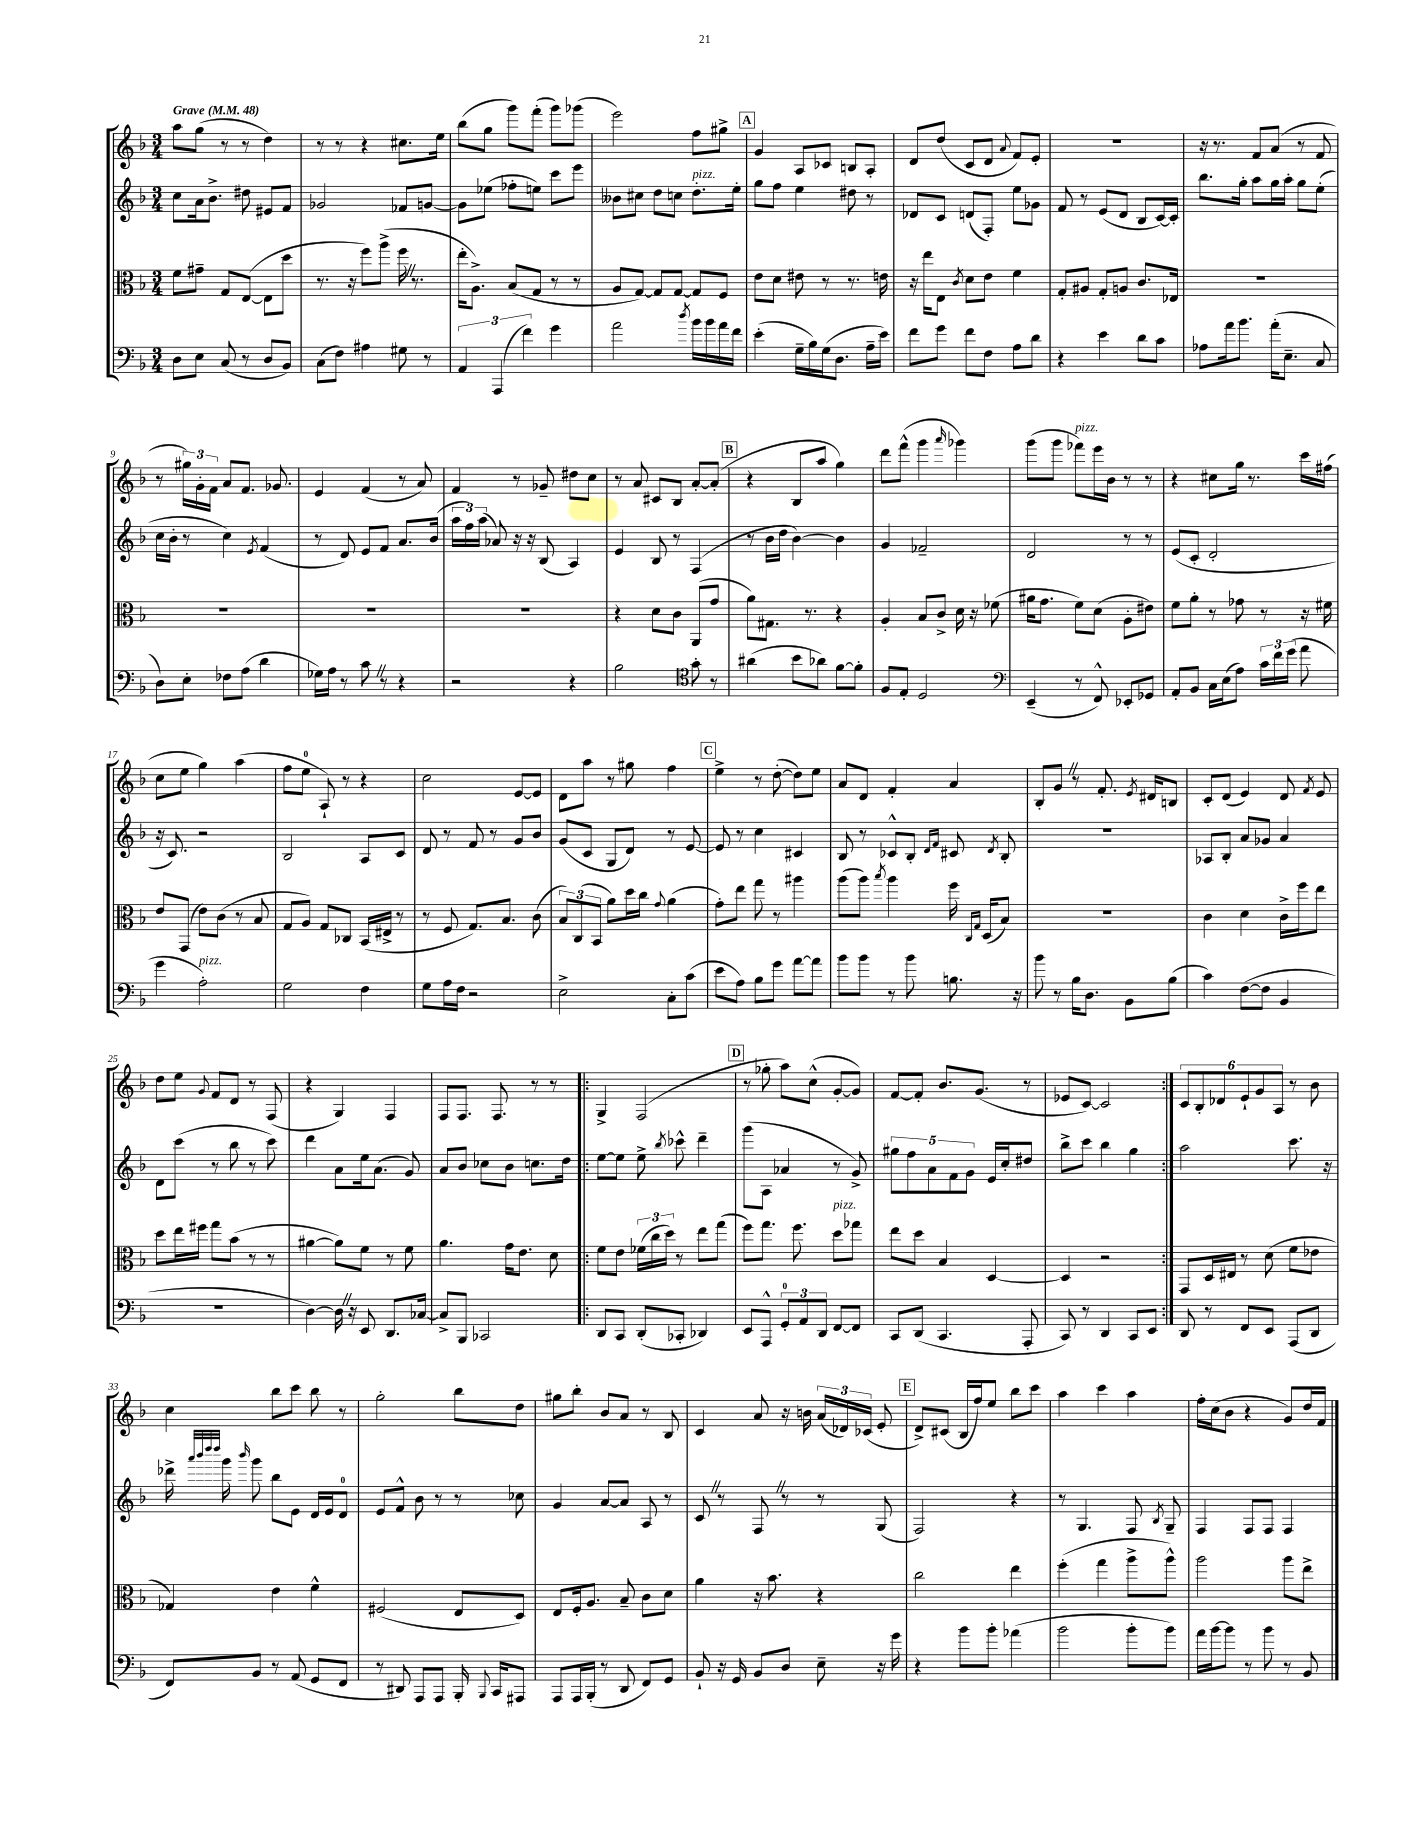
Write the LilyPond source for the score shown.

<<
\new StaffGroup <<
\new Staff = "s0" {
    \clef treble \key f \major \numericTimeSignature \time 3/4 \tempo "Grave" 4 = 48
    \autoBeamOff a''8[ g''8]( r8 r8 d''4) |
    r8 r8 r4 cis''8.[ e''16] |
    bes''8[( g''8] g'''8[) f'''8]-.( g'''8[) ges'''8]( |
    e'''2) f''8[ gis''8]-> |
    \mark \markup { \box "A" } g'4 a8[ ces'8] b8[ a8]-. |
    d'8[ d''8]( c'8[ d'8] \appoggiatura { a'8 } f'8[) e'8]-. |
    R2. |
    r16 r8. f'8[ a'8]( r8 f'8 |
    r8 \tuplet 3/2 { gis''16[) g'16-. f'16] } a'8[ f'8.] ges'8. |
    e'4 f'4( r8 a'8) |
    f'4 r8 ges'8-- dis''8[ c''8] |
    r8 a'8 cis'8[ bes8] a'8[~-. a'8]-.( |
    \mark \markup { \box "B" } r4 bes8[ a''8] g''4) |
    d'''8[ f'''8]-^( g'''4 \grace { a'''16 } ges'''4) |
    g'''8[( g'''8] fes'''8[^\markup { \italic "pizz." }) e'''16 bes'16] r8 r8 |
    r4 cis''8[ g''16] r8. c'''16[ fis''16]( |
    c''8[ e''8] g''4) a''4( |
    f''8[ e''8]-0 a8-!) r8 r4 |
    c''2 e'8[~ e'8] |
    d'8[ a''8] r8 gis''8 f''4 |
    \mark \markup { \box "C" } e''4-> r8 d''8~-.( d''8[) e''8] |
    a'8[ d'8] f'4-. a'4 |
    bes8[-. g'8] \once \override BreathingSign.text = \markup { \musicglyph "scripts.caesura.straight" } \breathe r8 f'8.-. \acciaccatura { e'8 } dis'16[ b8] |
    c'8[-. d'8]( e'4) d'8 \acciaccatura { f'8 } e'8 |
    d''8[ e''8] \appoggiatura { g'8 } f'8[ d'8] r8 f8( |
    r4 g4) f4 |
    f8[ f8.] f8. r8 r8 |
    \repeat volta 2 { g4-> f2( |
    \mark \markup { \box "D" } r8 ges''8-. a''8[) c''8]-^( g'8[~-. g'8]) |
    f'8[~ f'8]-. bes'8.[ g'8.]( r8 |
    ees'8[ c'8]~) c'2 | }
    \tuplet 6/4 { c'8[ bes8-. des'8 e'8-! g'8 a8] } r8 bes'8 |
    c''4 bes''8[ c'''8] bes''8 r8 |
    g''2-. bes''8[ d''8] |
    gis''8[ bes''8]-. bes'8[ a'8] r8 bes8 |
    c'4 a'8 r16 b'16 \tuplet 3/2 { a'16[( des'16) ces'16]( } e'8-. |
    \mark \markup { \box "E" } d'8[->) cis'8]( bes16[ f''16) e''8] bes''8[ c'''8] |
    a''4 c'''4 a''4 |
    f''16[-. c''16( bes'8] r4 g'8[) d''16 f'16] \bar "|." |
}
\new Staff = "s1" {
    \clef treble \key f \major \numericTimeSignature \time 3/4
    \autoBeamOff c''8[ a'16 bes'8.]-> dis''8 eis'8[ f'8] |
    ges'2 fes'8[ g'8]~ |
    g'8[ ees''8]( fes''8[-. e''8]) c'''8[ e'''8] |
    beses'8[ cis''8] d''8[ c''8] d''8.[-.^\markup { \italic "pizz." } e''16]-. |
    \mark \markup { \box "A" } g''8[ f''8] e''4 dis''8 r8 |
    des'8[ c'8] d'8[( f8]-.) e''8[ ges'8] |
    f'8 r8 e'8[( d'8] bes8[ c'16~) c'16]-. |
    bes''8.[ g''16]-. a''8[ g''16 a''16]-. g''8[ e''8]-.( |
    c''16[ bes'16]-. r8 c''4) \acciaccatura { e'8 } f'4( |
    r8 d'8) e'8[ f'8] a'8.[ bes'16]( |
    \tuplet 3/2 { a''16[ f''16) a''16]( } aes'8) r16 r16 bes8( a4) |
    e'4 bes8 r8 f4( |
    \mark \markup { \box "B" } r8 bes'16[ d''16] bes'4~) bes'4 |
    g'4 fes'2-- |
    d'2 r8 r8 |
    e'8[( c'8]-. d'2-. |
    r16 c'8.) r2 |
    bes2 a8[ c'8] |
    d'8 r8 f'8 r8 g'8[ bes'8] |
    g'8[( c'8] g8[ d'8]) r8 e'8~ |
    \mark \markup { \box "C" } e'8 r8 c''4 cis'4 |
    bes8 r8 ces'8[-^ bes8]-. \grace { d'16[ f'16] } cis'8 \acciaccatura { d'8 } bes8-. |
    R2. |
    aes8[ bes8]-. a'8[ ges'8] a'4 |
    d'8[ c'''8]( r8 bes''8 r8 c'''8) |
    d'''4 a'8[ e''16 a'8.]( g'8) |
    a'8[ bes'8] ces''8[ bes'8] c''8.[ d''16] |
    \repeat volta 2 { e''8[~ e''8] e''8-> \acciaccatura { bes''8 } ces'''8-^ d'''4-- |
    \mark \markup { \box "D" } g'''8[( a8] aes'4 r8 g'8->) |
    \tuplet 5/4 { gis''8[ f''8 a'8 f'8 g'8] } e'16[ c''16-. dis''8] |
    bes''8[-> c'''8] bes''4 g''4 | }
    a''2 c'''8. r16 |
    des'''16-> \grace { a'''32[ bes'''32 d''''32 d''''32] } g'''16 \grace { bes'''16 } g'''8 bes''8[ e'8] d'16[ e'16 d'8]-0 |
    e'8[ f'8]-^ bes'8 r8 r8 ces''8 |
    g'4 a'8[~ a'8] a8 r8 |
    c'8 \once \override BreathingSign.text = \markup { \musicglyph "scripts.caesura.straight" } \breathe r8 f8 \once \override BreathingSign.text = \markup { \musicglyph "scripts.caesura.straight" } \breathe r8 r8 g8( |
    \mark \markup { \box "E" } f2) r4 |
    r8 g4. f8 \acciaccatura { bes8 } g8-- |
    f4 f8[ f8] f4 \bar "|." |
}
\new Staff = "s2" {
    \clef alto \key f \major \numericTimeSignature \time 3/4
    \autoBeamOff f'8[ gis'8]-- g8[ e8]~( e8[ d''8] |
    r8. r16 f''8[) a''8]->( f''16 \once \override BreathingSign.text = \markup { \musicglyph "scripts.caesura.straight" } \breathe r8. |
    e''16[-. a8.]->) bes8[( g8] r8 r8 |
    a8[ g8]~) g8[ g8]~ g8[ f8] |
    \mark \markup { \box "A" } e'8[ d'8] eis'8 r8 r8. e'16 |
    r16 e''16[ e8] \acciaccatura { c'8 } d'8[ e'8] f'4 |
    g8[-. ais8] g8[-. a8] c'8.[ ees16] |
    R2. |
    R2. |
    R2. |
    R2. |
    r4 d'8[ c'8] a,8[( g'8] |
    \mark \markup { \box "B" } a'8[) gis8.] r8. r4 |
    a4-. bes8[ c'8]-> d'16 r16 fes'8( |
    ais'16[ g'8.] f'8[) d'8]( a8[-. eis'8]) |
    f'8[ a'8]-. r8 ges'8 r8 r16 fis'16 |
    e'8[ g,8]( e'8[) c'8]( r8 bes8 |
    g8[ a8]) g8[ ces8] bes,16[( eis16]-> r8 |
    r8 f8 g8.[) bes8.] c'8( |
    \tuplet 3/2 { bes8[) c8( bes,8] } a'8[) d''16 c''16] \appoggiatura { g'8 } a'4( |
    \mark \markup { \box "C" } g'8[-.) e''8] g''8 r8 ais''4 |
    a''8[( a''8]) \acciaccatura { bes''8 } a''4 f''16 \grace { c16[ g16] } d16[( bes8]) |
    R2. |
    c'4 d'4 c'16[-> f''16 e''8] |
    d''8[ e''16 fis''16] g''8[ bes'8]( r8 r8 |
    ais'4~ ais'8[) f'8] r8 f'8 |
    a'4. g'16[ e'8.] d'8 |
    \repeat volta 2 { f'8[ e'8] \tuplet 3/2 { fes'16[( c''16 d''16]) } r8 e''8[ g''8]( |
    \mark \markup { \box "D" } f''8[) g''8.] f''8. d''8[^\markup { \italic "pizz." } ges''8] |
    e''8[ d''8] bes4 d4~ |
    d4 r2 | }
    g,8[ d16 eis16] r8 d'8( f'8[ ees'8] |
    ges4) e'4 f'4-^ |
    fis2( e8[ d8]) |
    e8[ f16-. a8.] bes8-- c'8[ d'8] |
    a'4 r16 bes'8. r4 |
    \mark \markup { \box "E" } c''2 e''4 |
    f''4-.( g''4 a''8[-> a''8]-^) |
    a''2 a''8[ e''8]-> \bar "|." |
}
\new Staff = "s3" {
    \clef bass \key f \major \numericTimeSignature \time 3/4
    \autoBeamOff d8[ e8] c8( r8 d8[ bes,8]) |
    c8[( f8]) ais4 gis8 r8 |
    \tuplet 3/2 { a,4 a,,4( f'4) } g'4 |
    a'2 \acciaccatura { d''8 } bes'16[ bes'16 a'16 f'16] |
    \mark \markup { \box "A" } e'4-.( g16[-- bes16) g16( d8.] a16[-- e'16]) |
    f'8[ g'8] f'8[ f8] a8[ d'8] |
    r4 e'4 d'8[ c'8] |
    aes8[ a'16 bes'8.] a'16[-.( e8.]-- c8 |
    d8[) e8]-. fes8[ a8]( d'4 |
    ges16[) a16] r8 c'8 \once \override BreathingSign.text = \markup { \musicglyph "scripts.caesura.straight" } \breathe r8 r4 |
    r2 r4 |
    bes2 \clef tenor g'8-. r8 |
    \mark \markup { \box "B" } ais'4( bes'8[ aes'8]) f'8[~ f'8]-. |
    f8[ e8]-. d2 |
    \clef bass e,4--( r8 f,8-^) ees,8[-. ges,8] |
    a,8[-. bes,8] c16[ e16( a8]) \tuplet 3/2 { c'16[ f'16 g'16]( } a'8 |
    g'4 a2-.^\markup { \italic "pizz." }) |
    g2 f4 |
    g8[ a16 f16] r2 |
    e2-> c8[-. c'8]( |
    \mark \markup { \box "C" } e'8[ a8]) bes8[ g'8] a'8[~ a'8] |
    bes'8[ bes'8] r8 bes'8 b8. r16 |
    bes'8 r8 bes16[ d8.] bes,8[ bes8]( |
    c'4) f8[~( f8] bes,4 |
    R2. |
    d4~) d16 \once \override BreathingSign.text = \markup { \musicglyph "scripts.caesura.straight" } \breathe r16 e,8 d,8.[ ces16]~ |
    ces8[-> bes,,8] ces,2 |
    \repeat volta 2 { d,8[ c,8] d,8[-.( ces,8]-. des,4) |
    \mark \markup { \box "D" } e,8[ a,,8]-^ \tuplet 3/2 { g,8[-0-. a,8 d,8] } f,8[~ f,8] |
    c,8[ d,8]( c,4. a,,8-. |
    c,8) r8 d,4 c,8[ e,8] | }
    d,8 r8 f,8[ e,8] a,,8[( d,8] |
    f,8[) bes,8] r8 a,8( g,8[ f,8] |
    r8 dis,8) a,,8[ a,,8] bes,,16-. \appoggiatura { bes,,8 } c,16[ ais,,8] |
    a,,8[ a,,16 bes,,16]-.( r8 d,8 f,8[) g,8] |
    bes,8-! r16 g,16 bes,8[ d8] e8-- r16 g'16 |
    \mark \markup { \box "E" } r4 bes'8[ bes'8]-. aes'4( |
    bes'2 bes'8[-. bes'8]) |
    a'16[ bes'16~ bes'8] r8 bes'8 r8 bes,8 \bar "|." |
}
>>
>>
